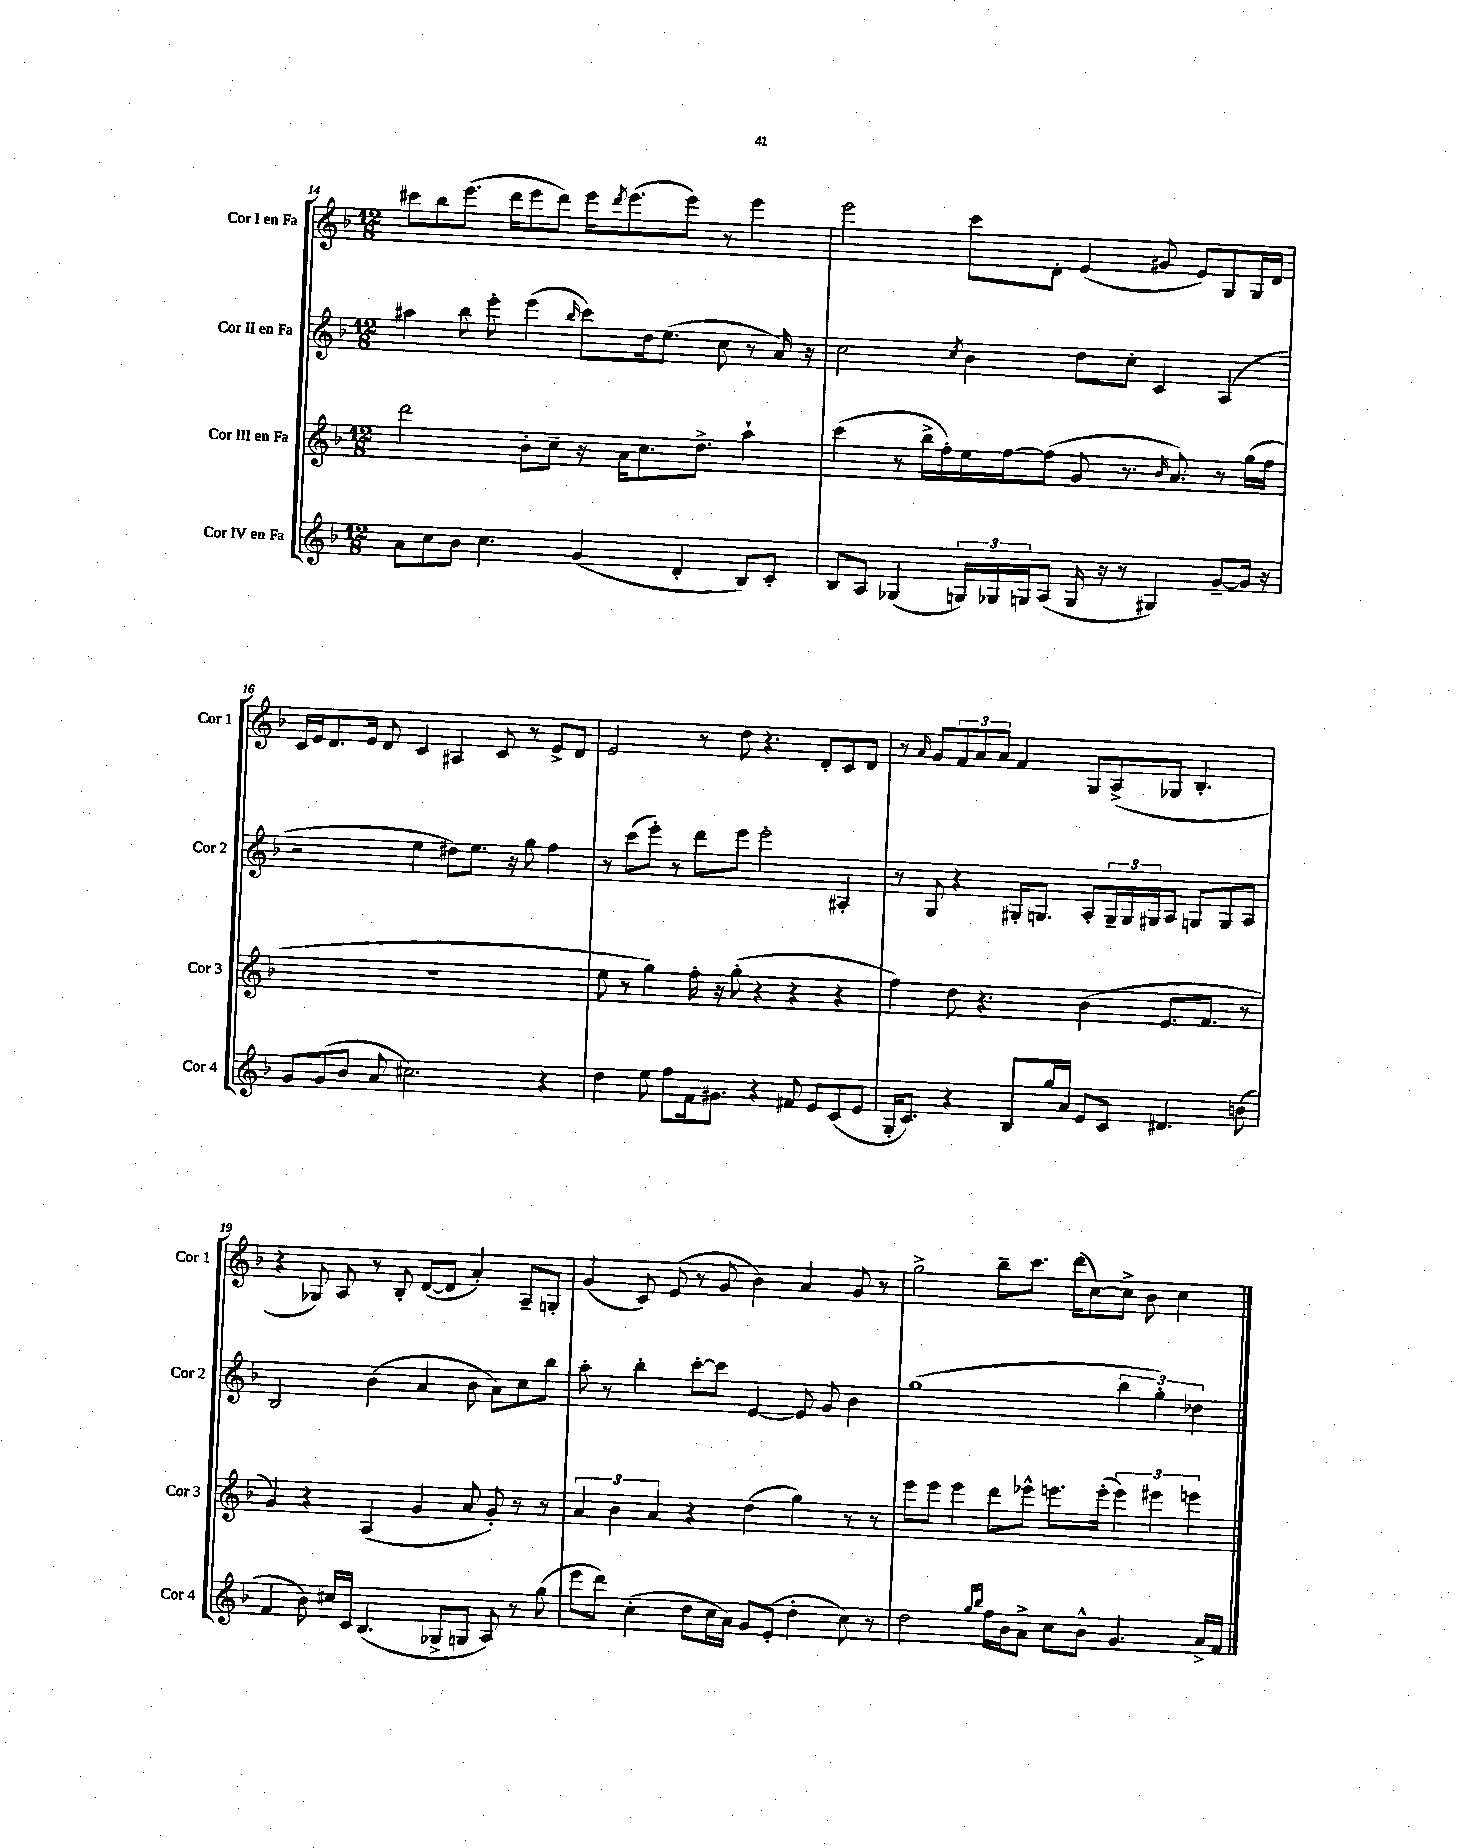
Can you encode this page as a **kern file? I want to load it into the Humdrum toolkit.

**kern	**kern	**kern	**kern
*part4	*part3	*part2	*part1
*staff4	*staff3	*staff2	*staff1
*I"Cor IV en Fa	*I"Cor III en Fa	*I"Cor II en Fa	*I"Cor I en Fa
*I'Cor 4	*I'Cor 3	*I'Cor 2	*I'Cor 1
*clefG2	*clefG2	*clefG2	*clefG2
*k[b-]	*k[b-]	*k[b-]	*k[b-]
*M12/8	*M12/8	*M12/8	*M12/8
=14	=14	=14	=14
8a\L	2ddd\	4aa#X\	8ccc#X\L
8cc\	.	.	8bb-\
8b-\J	.	8bb-\	(8.eee\J
4.cc\	.	8eee'\	.
.	.	.	16ddd\KL
.	8b-'\L	(4eee\	8eee\
.	8cc~\J	.	8ddd\J)
.	.	16qqbb-/	.
(4g/	16r	8ccc\L)	16eee\KL
.	.	.	8qddd/
.	16a\KL	.	(8.eee\
.	8.cc\	16dd\k	.
.	.	(8.ee\J	.
4d'/	.	.	8eee\J)
.	8.dd^\J	.	.
.	.	8cc\	8r
8B-/L)	4aa`\	8r	4eee\
8c'/J	.	16a/)	.
.	.	16r	.
=15	=15	=15	=15
8B-/L	(4ccc\	2cc\	2eee\
8A/J	.	.	.
(4G-X/	8r	.	.
.	16bb-^\LL	.	.
.	16ff'\)	.	.
.	.	8qcc/	.
24Gn/LL)	16ee\	4b-\	8ccc\L
24G-X/	.	.	.
.	[16ff\J	.	.
24Gn/J	.	.	.
(8A/J	(8ff\J]	.	8d'\J
16G/	8g/	8dd\L	(4e/
16r	.	.	.
8r	8.r	8cc'\J	.
4G#X/)	.	4c/	8g#X/
.	16qqb-/	.	.
.	8.a/)	.	.
.	.	.	8e/L)
[8g~/L	8r	(4A/	8G/
16g/Jk]	(16gg\LL	.	16G/L
16r	16ff\JJ	.	16d/JJ
!!LO:LB:g=z
=16	=16	=16	=16
8g/L	1.r	2r	16c/LL
.	.	.	16e/J
(8g/	.	.	8.d/
8b-/J	.	.	.
.	.	.	16e/Jk
8a/	.	.	8d/
2.cc#X\)	.	4ee\	4c/
.	.	8dd#X\L)	4A#X/
.	.	8.ee\J	.
.	.	.	8c/
.	.	16r	.
.	.	8gg\	8r
4r	.	4ff\	8e^/L
.	.	.	8d/J
=17	=17	=17	=17
4dd\	8ee\	8r	2e/
.	8r	(8ccc\L	.
8ee\	4gg\)	8eee'\J)	.
8ff\L	.	8r	.
16f\k	16ff'\	8ddd\L	8r
8.g#X\J	16r	.	.
.	(8gg'\	8eee\J	8dd\
4r	4r	2eee'\	4.r
8f#X/	4r	.	.
8e/L	.	.	8d'/L
(8c/	4r	4A#X'/	8c/
8e/J	.	.	8d/J
=18	=18	=18	=18
16G'/KL	4ff\)	8r	8r
8.c/J)	.	.	.
.	.	.	16qqa/
.	.	8G/	8g/L
4r	8dd\	4r	12f/
.	.	.	12a/
.	4.r	.	.
.	.	.	12a/J
8B-/L	.	16G#X'/KL	4f/
.	.	8.Gn/J	.
16gg/L	.	.	.
16a/JJ	.	.	.
8e/L	(4b-\	8A'/L	8G/L
8c/J	.	24G~/L	(8A^/
.	.	24G/	.
.	.	24G#X/J	.
4.d#X/	8.e/L	8A/J	8G-X/J
.	.	8Gn/L	4.B-'/
.	8.f/J	.	.
.	.	8G/	.
(8bn\	8r	8A/J	.
!!LO:LB:g=z
=19	=19	=19	=19
4f/	4g/)	2B-/	4r
8b-\)	4r	.	8G-X/)
16cc#X/LL	.	.	8A/
16c/JJ	.	.	.
(4.B-/	(4A/	(4b-\	8r
.	.	.	8B-'/
.	4g/	4a/	([8d/L
8G-X^/L	.	.	8d/J]
8Gn/J	8a/	8b-\	4a'/)
8A/)	8g'/)	8a\L)	.
8r	8r	8cc\	8A~/L
(8gg\	8r	8bb-\J	8Gn'/J
=20	=20	=20	=20
8eee\L	6a/	8aa'\	(4g/
8ddd\J)	.	8r	.
.	6b-\	.	.
(4cc'\	.	4bb-'\	8c/)
.	6a/	.	.
.	.	.	(8e/
8dd\L	4r	[8ccc'\L	8r
16cc\L	.	8ccc\J]	8g/
16a\JJ)	.	.	.
8g/L	(4dd\	[4e/	4b-\)
(8e'/J	.	.	.
4dd'\	4gg\)	8e/]	4a/
.	.	8g/	.
8cc\)	8r	4b-\	8g/
8r	8r	.	8r
=21	=21	=21	=21
2dd\	8eee\L	(1gg	2gg^\
.	8eee\J	.	.
.	4eee\	.	.
16qqgg/LL	.	.	.
16qqbb-/JJ	.	.	.
16ff\LL	8ddd\L	.	8bb-~\L
16b-\J	.	.	.
8a^\J	8eee-X^^\J	.	8.ccc\J
8cc\L	8.eeen\L	.	.
.	.	.	(16ddd\KL
8b-^^\J	.	.	[8cc\)
.	(16eee'\Jk	.	.
4.g/	6eee\)	6bb-\	8cc^\J]
.	.	.	8b-\
.	6eee#X\	6gg'\)	.
.	.	.	4cc\
.	6eeen\	6dd-X\	.
16a^/LL	.	.	.
16f/JJ	.	.	.
==	==	==	==
*-	*-	*-	*-
